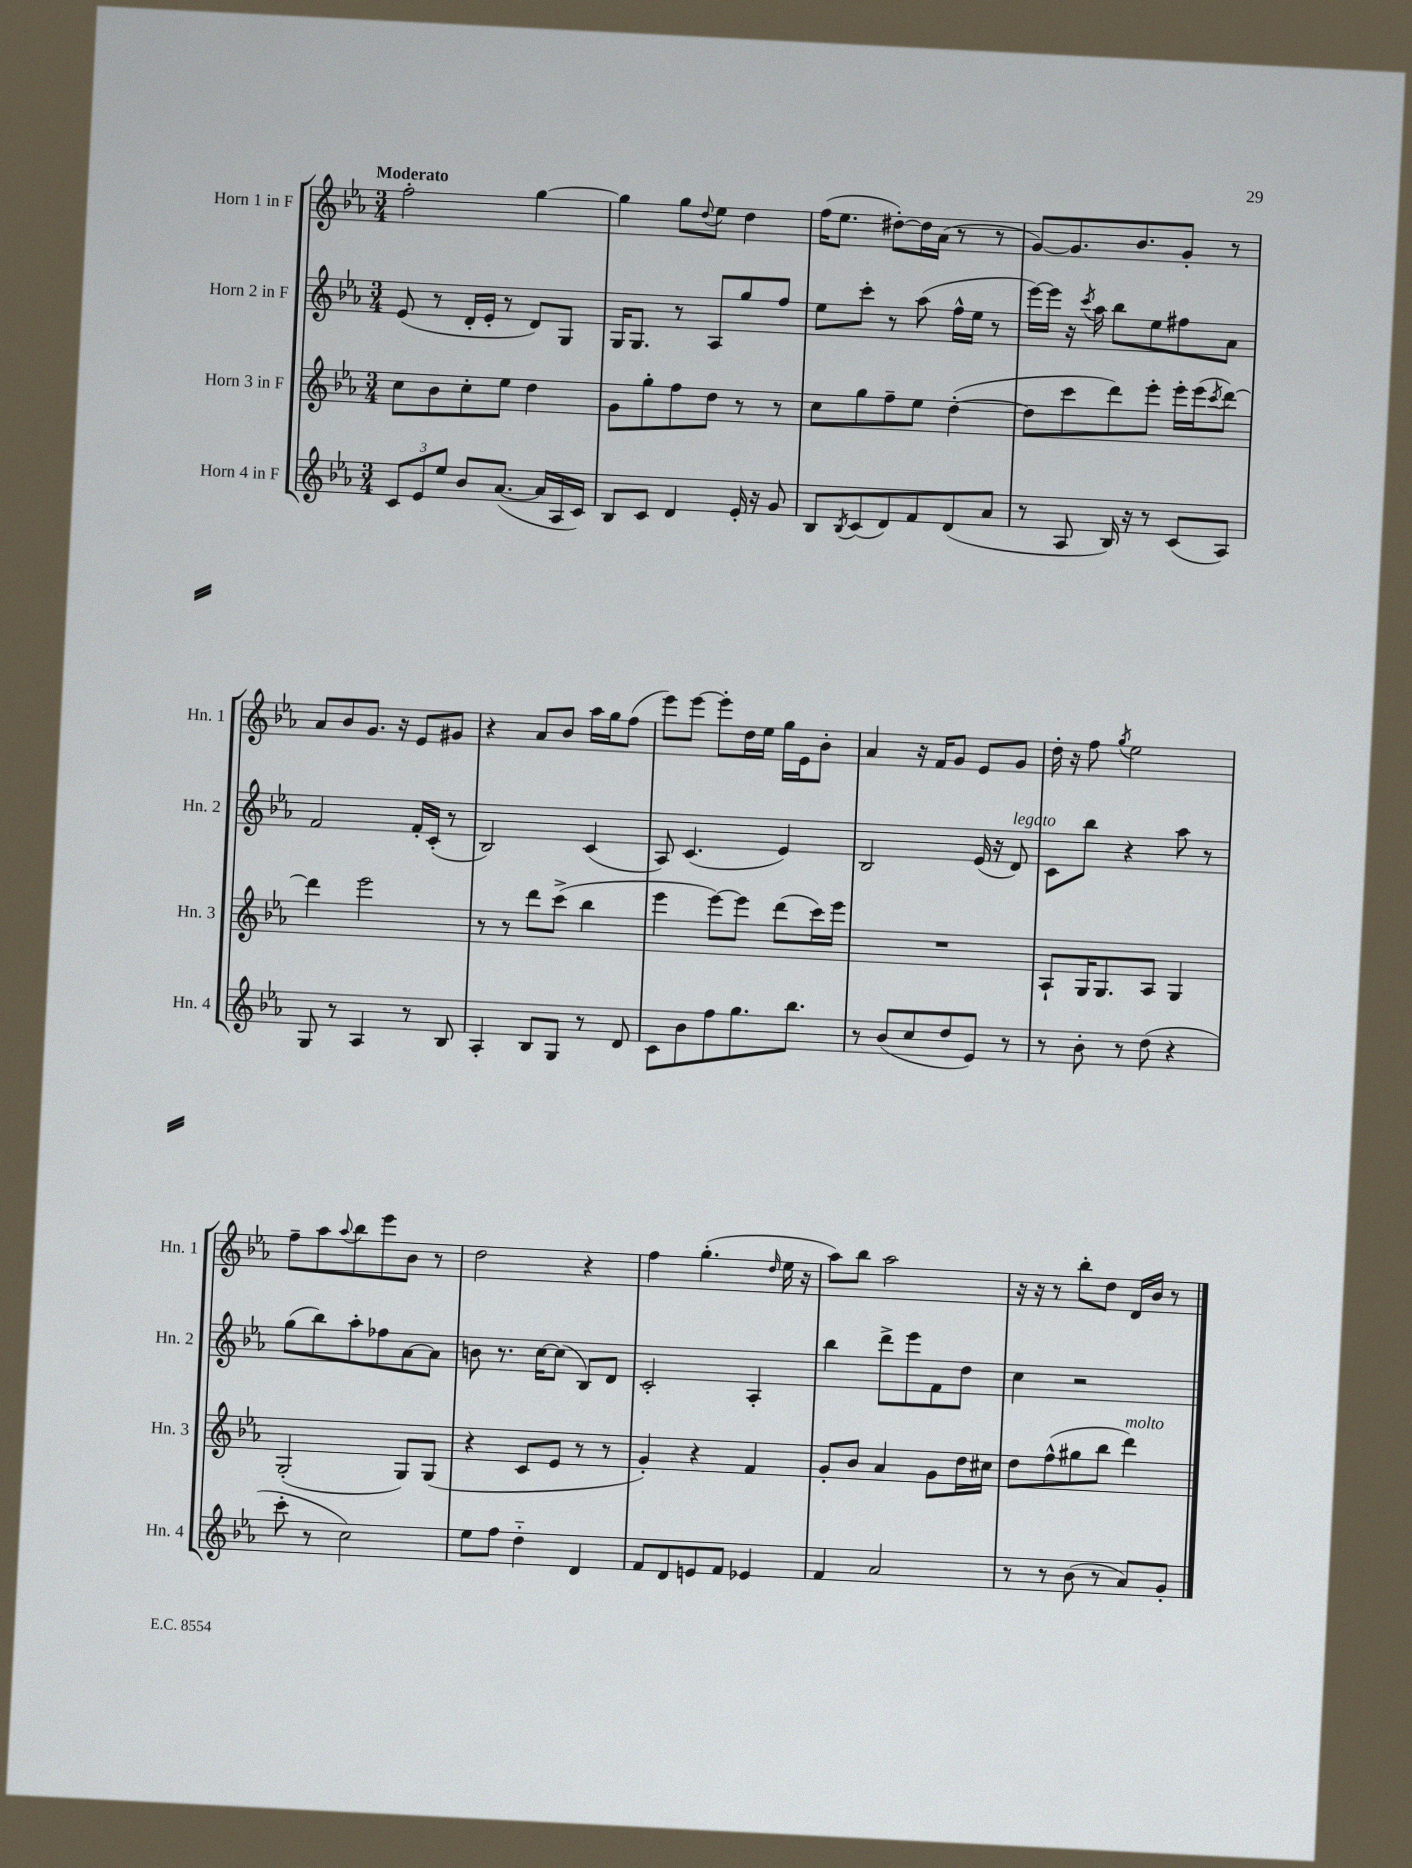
<<
\new StaffGroup <<
\new Staff = "s0" \with { instrumentName = "Horn 1 in F" shortInstrumentName = "Hn. 1" } {
    \clef treble \key ees \major \numericTimeSignature \time 3/4 \tempo "Moderato"
    f''2-. g''4~ |
    g''4 g''8 \appoggiatura { d''8 } ees''8 d''4 |
    f''16( ees''8. dis''8~-.) dis''16 aes'16( r8 r8 |
    g'8~) g'8. bes'8. g'8-. r8 |
    aes'8 bes'8 g'8. r16 ees'8 gis'8 |
    r4 aes'8 bes'8 aes''16 g''16 f''8( |
    ees'''8) ees'''8~ ees'''8-. d''16 ees''16 g''16 ees'16 bes'8-. |
    aes'4 r16 f'16 g'8 ees'8 g'8 |
    d''16-. r16 f''8 \acciaccatura { g''8 } ees''2 |
    f''8-- aes''8 \appoggiatura { aes''8 } bes''8 ees'''8 bes'8 r8 |
    d''2 r4 |
    f''4 g''4.-.( \grace { d''16 } ees''16 r16 |
    aes''8) bes''8 aes''2 |
    r16 r16 r8 bes''8-. d''8 d'16 bes'16 r8 \bar "|." |
}
\new Staff = "s1" \with { instrumentName = "Horn 2 in F" shortInstrumentName = "Hn. 2" } {
    \clef treble \key ees \major \numericTimeSignature \time 3/4
    ees'8( r8 d'16-. ees'16-. r8 d'8) g8 |
    g16 g8. r8 aes8 g''8 f''8 |
    ees''8 c'''8-. r8 aes''8( f''16-^ ees''16 r8 |
    ees'''16~) ees'''16 r16 \acciaccatura { c'''8 } aes''16 bes''8 ees''8 fis''8 aes'8 |
    f'2 f'16-. c'16-.( r8 |
    bes2) c'4( |
    aes8) c'4.( ees'4) |
    bes2 ees'16( r16 d'8^\markup { \italic "legato" }) |
    c'8 bes''8 r4 aes''8 r8 |
    g''8( bes''8) aes''8-. fes''8 aes'8~ aes'8 |
    b'8 r8. c''16~ c''8( bes8) d'8 |
    c'2-. aes4-. |
    bes''4 d'''8-> ees'''8 f'8 d''8 |
    c''4 r2 \bar "|." |
}
\new Staff = "s2" \with { instrumentName = "Horn 3 in F" shortInstrumentName = "Hn. 3" } {
    \clef treble \key ees \major \numericTimeSignature \time 3/4
    c''8 bes'8 c''8-. ees''8 d''4 |
    g'8 g''8-. f''8 d''8 r8 r8 |
    c''8 g''8 f''8-- ees''8 d''4~-.( |
    d''8 c'''8 d'''8) ees'''8-. ees'''16-. ees'''16( \acciaccatura { c'''8 } d'''8~) |
    d'''4 ees'''2 |
    r8 r8 d'''8 c'''8->( bes''4 |
    ees'''4 ees'''8~) ees'''8 d'''8( c'''16) ees'''16 |
    R2. |
    aes8-! g16 g8. aes8 g4 |
    g2-.( g8) g8( |
    r4 c'8 ees'8 r8 r8 |
    g'4-.) r4 f'4 |
    g'8-. bes'8 aes'4 g'8 d''16 cis''16 |
    d''8 f''8-^( gis''8 bes''8 d'''4^\markup { \italic "molto" }) \bar "|." |
}
\new Staff = "s3" \with { instrumentName = "Horn 4 in F" shortInstrumentName = "Hn. 4" } {
    \clef treble \key ees \major \numericTimeSignature \time 3/4
    \tuplet 3/2 { c'8 ees'8 ees''8 } bes'8 aes'8.~( aes'16 aes16 c'16) |
    bes8 c'8 d'4 ees'16-. r16 g'8 |
    bes8 \acciaccatura { bes8 } c'8( d'8) f'8 d'8( aes'8 |
    r8 aes8 bes16) r16 r8 c'8( aes8) |
    g8 r8 aes4 r8 bes8 |
    aes4-. bes8 g8 r8 d'8 |
    c'8 bes'8 f''8 g''8. bes''8. |
    r8 bes'8( c''8 d''8 ees'8) r8 |
    r8 bes'8-. r8 d''8( r4 |
    c'''8-. r8 c''2) |
    ees''8 f''8 d''4-_ d'4 |
    f'8 d'8 e'8 f'8 ees'4 |
    f'4 aes'2 |
    r8 r8 bes'8( r8 aes'8) g'8-. \bar "|." |
}
>>
>>
\layout { \context { \Score \remove "Bar_number_engraver" } }
